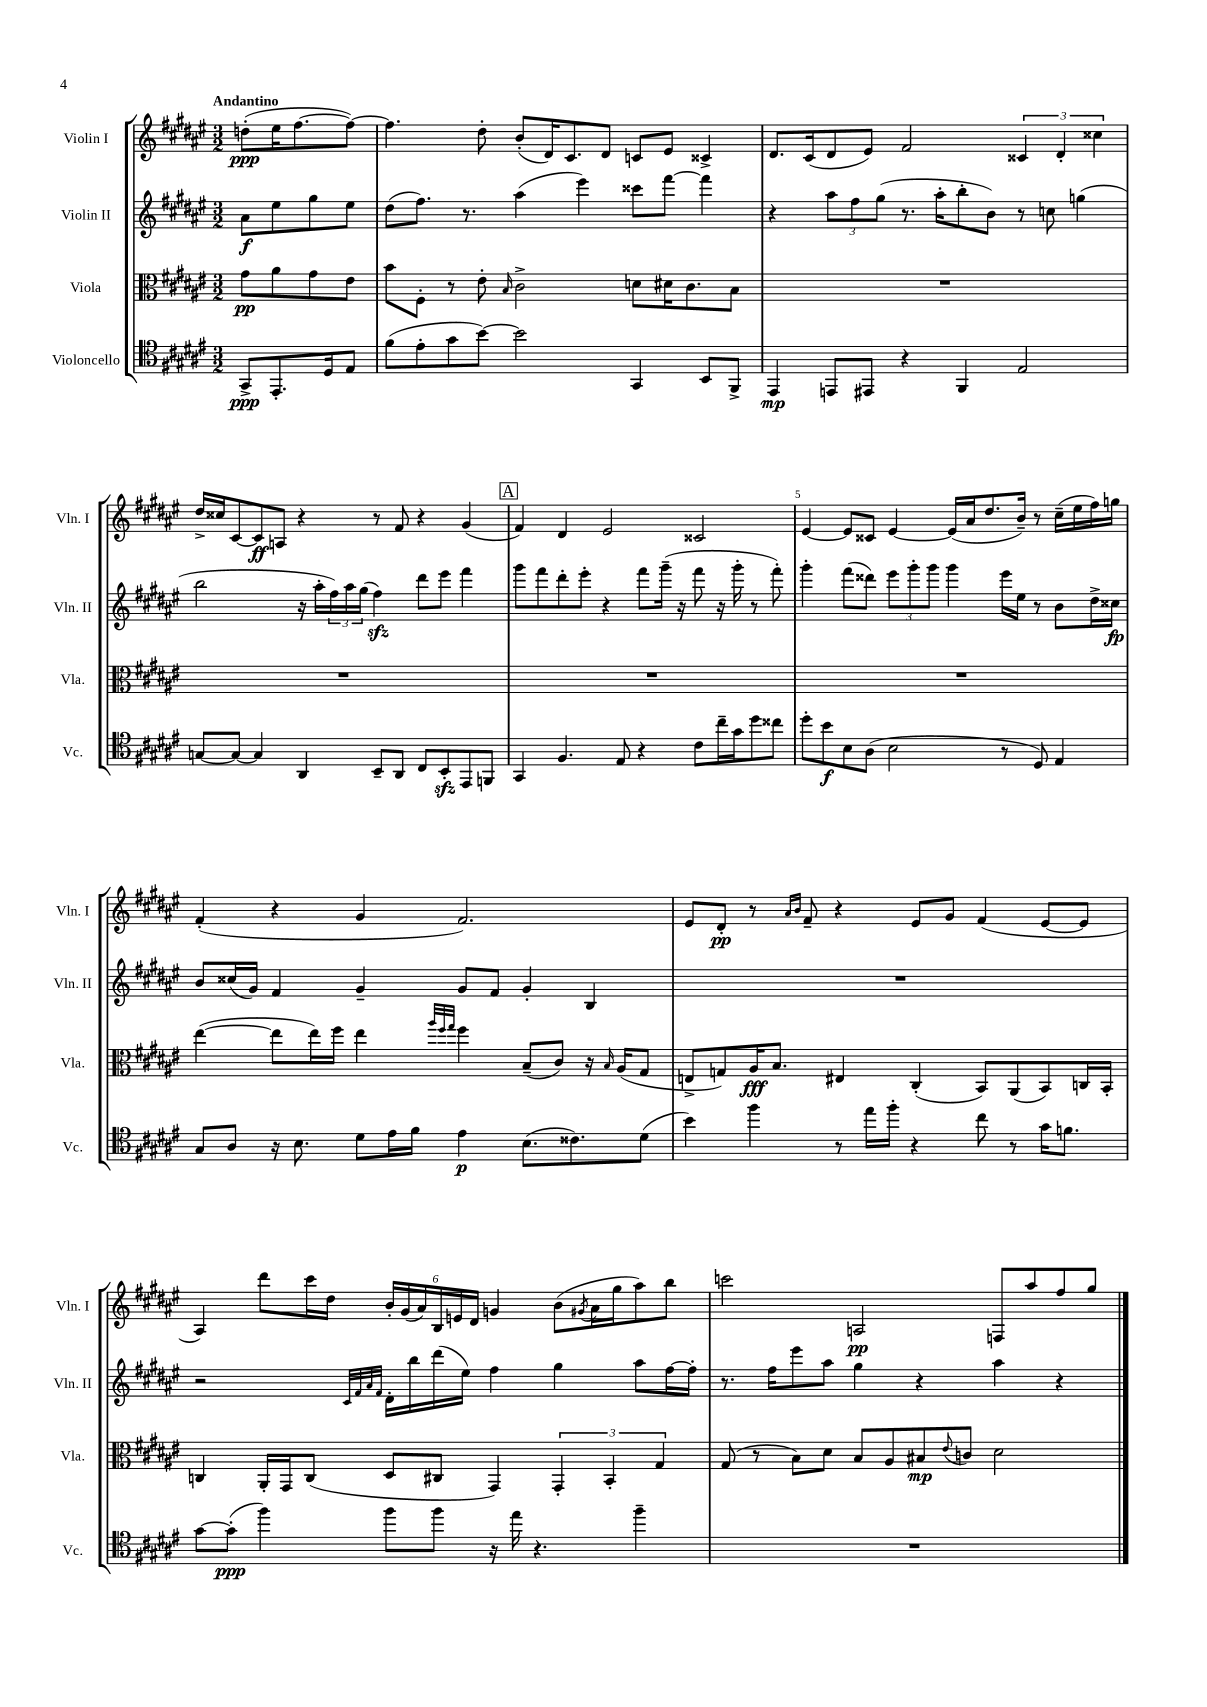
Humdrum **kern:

**kern	**kern	**kern	**kern
*staff4	*staff3	*staff2	*staff1
*clefC4	*clefC3	*clefG2	*clefG2
*k[f#c#g#d#a#e#]	*k[f#c#g#d#a#e#]	*k[f#c#g#d#a#e#]	*k[f#c#g#d#a#e#]
*M3/2	*M3/2	*M3/2	*M3/2
8GG#^/L	8g#\L	8a#\L	(8dd'\L
8.EE#'/	8a#\	8ee#\	16ee#\K
.	.	.	[8.ff#\
.	8g#\	8gg#\	.
16D#/k	.	.	.
8E#/J	8e#\J	8ee#\J	8ff#\_J)
=	=	=	=
(8f#\L	8b\L	(8dd#\L	4.ff#\]
8e#'\	8F#'\J	8.ff#\J)	.
8g#\	8r	.	.
.	.	8.r	.
[8b\J)	8e#'\	.	8dd#'\
.	16qqB/	.	.
2b\]	2c#^\	(4aa#\	(8b'/L
.	.	.	16d#/K)
.	.	.	8.c#/
.	.	4eee#\)	.
.	.	.	8d#/J
4GG#/	8d\L	8ccc##\L	8c/L
.	16d#\K	[8fff#\J	8e#/J
.	8.c#\	.	.
8BB/L	.	4fff#\]	4c##^/
8FF#^/J	8B\J	.	.
=	=	=	=
4EE#/	1.r	4r	8.d#/L
.	.	.	(16c#/k
8EE/L	.	12aa#\L	8d#/
.	.	12ff#\	.
8EE#/J	.	.	8e#/J)
.	.	(12gg#\J	.
4r	.	8.r	2f#/
.	.	16aa#'\LK	.
4FF#/	.	8bb'\	.
.	.	8b\J)	.
2E#/	.	8r	6c##/
.	.	8cc\	.
.	.	.	6d#'/
.	.	(4gg\	.
.	.	.	6cc##\
=	=	=	=
[8G/L	1.r	2bb\	16dd#^/LL
.	.	.	16cc##/J
8G/_J	.	.	[8c#/
4G/]	.	.	8c#/]
.	.	.	8A/J
4AA#/	.	16r	4r
.	.	16aa#'\LL	.
.	.	24ff#\)	.
.	.	24aa#\	.
.	.	(24gg#\JJ	.
8BB~/L	.	4ff#\)	8r
8AA#/J	.	.	8f#/
8C#/L	.	8ddd#\L	4r
8BB'/	.	8eee#\J	.
8EE#/	.	4fff#\	(4g#/
8FF/J	.	.	.
=	=	=	=
4GG#/	1.r	8ggg#\L	4f#/)
.	.	8fff#\	.
4.F#/	.	8ddd#'\	4d#/
.	.	8eee#'\J	.
.	.	4r	2e#/
8E#/	.	.	.
4r	.	8fff#\L	.
.	.	(16ggg#~\Jk	.
.	.	16r	.
8c#\L	.	8fff#\	2c##/
16cc#~\L	.	16r	.
16g#\J	.	16ggg#'\	.
8dd#\	.	8r	.
8cc##\J	.	8fff#'\)	.
=	=	=	=
8dd#'\L	1.r	4ggg#'\	[4e#/
8b\	.	.	.
8B\	.	(8fff#\L	8e#/]L
(8A#\J	.	8ddd##\J)	8c##/J
2B\	.	12eee#\L	[4e#/
.	.	12ggg#'\	.
.	.	12ggg#\J	.
.	.	4ggg#\	(16e#/]LL
.	.	.	16a#/J
.	.	.	8.dd#/
8r	.	16eee#\LL	.
.	.	16ee#\JJ	16b~/Jk)
8D#/)	.	8r	8r
4E#/	.	8b\L	(16cc#~\LL
.	.	.	16ee#\
.	.	16dd#^\L	16ff#\)
.	.	16cc##\JJ	16gg\JJ
=	=	=	=
8G#/L	([4ee#\	8b/L	(4f#'/
8A#/J	.	(16cc##/L	.
.	.	16g#/JJ)	.
16r	8ee#\]L	4f#/	4r
8.B\	.	.	.
.	16ee#\L)	.	.
.	16ff#\JJ	.	.
8d#\L	4ee#\	4g#~/	4g#/
16e#\L	.	.	.
16f#\JJ	.	.	.
.	32qqaa#/LLL	.	.
.	32qqff#/	.	.
.	32qqgg#/JJJ	.	.
4e#\	4ff#\	8g#/L	2.f#/)
.	.	8f#/J	.
(8.B\L	(8B~/L	4g#'/	.
.	8c#/J)	.	.
8.c##\)	.	.	.
.	16r	4B/	.
.	16qqB/	.	.
.	(16A#/LK	.	.
(8d#\J	8G#/J	.	.
=	=	=	=
4b\)	8E^/L	1.r	8e#/L
.	8G/)	.	8d#'/J
4ff#\	16A#/K	.	8r
.	8.B/J	.	.
.	.	.	16qqa#/LL
.	.	.	16qqb/JJ
.	.	.	8f#~/
8r	4E#/	.	4r
16ee#\LL	.	.	.
16ff#'\JJ	.	.	.
4r	(4C#'/	.	8e#/L
.	.	.	8g#/J
8cc#\	8BB/L)	.	(4f#/
8r	(8AA#/	.	.
16g#\LK	8BB/)	.	[8e#/L
8.f\J	.	.	.
.	16C/L	.	8e#/]J
.	16BB'/JJ	.	.
=	=	=	=
[8g#\L	4C/	2r	4A#/)
(8g#'\]J	.	.	.
4ff#\)	16AA#'/LL	.	8ddd#\L
.	16GG#/J	.	.
.	(8C/J	.	16ccc#\L
.	.	.	16dd#\JJ
.	.	32qqc#/LLL	.
.	.	32qqf#/	.
.	.	32qqa#/	.
.	.	32qqf#/JJJ	.
8ff#\L	8D#/L	16d#'\LL	24b'/LL
.	.	.	(24g#/
.	.	16bb\	.
.	.	.	24a#/)
8ff#\J	8C#/J	(16ddd#\	24B/
.	.	.	24e/
.	.	16ee#\JJ)	.
.	.	.	24d#/JJ
16r	4GG#/)	4ff#\	4g/
16ee#\	.	.	.
4.r	.	.	.
.	6GG#'/	4gg#\	(8b\L
.	.	.	8qg#/
.	.	.	16a#\L
.	6BB'/	.	.
.	.	.	16gg#\J
4ff#~\	.	8aa#\L	8aa#\)
.	6G#/	.	.
.	.	[16ff#\L	8bb\J
.	.	16ff#'\]JJ	.
=	=	=	=
1.r	(8G#/	8.r	2ccc\
.	8r	.	.
.	.	16ff#\LK	.
.	8B\L)	8eee#\	.
.	8d#\J	8aa#\J	.
.	8B/L	4gg#\	2A/
.	8A#/	.	.
.	8B#/	4r	.
.	8qqe#/	.	.
.	8c/J	.	.
.	2d#\	4aa#\	8F/L
.	.	.	8aa#/
.	.	4r	8ff#/
.	.	.	8gg#/J
==	==	==	==
*-	*-	*-	*-
